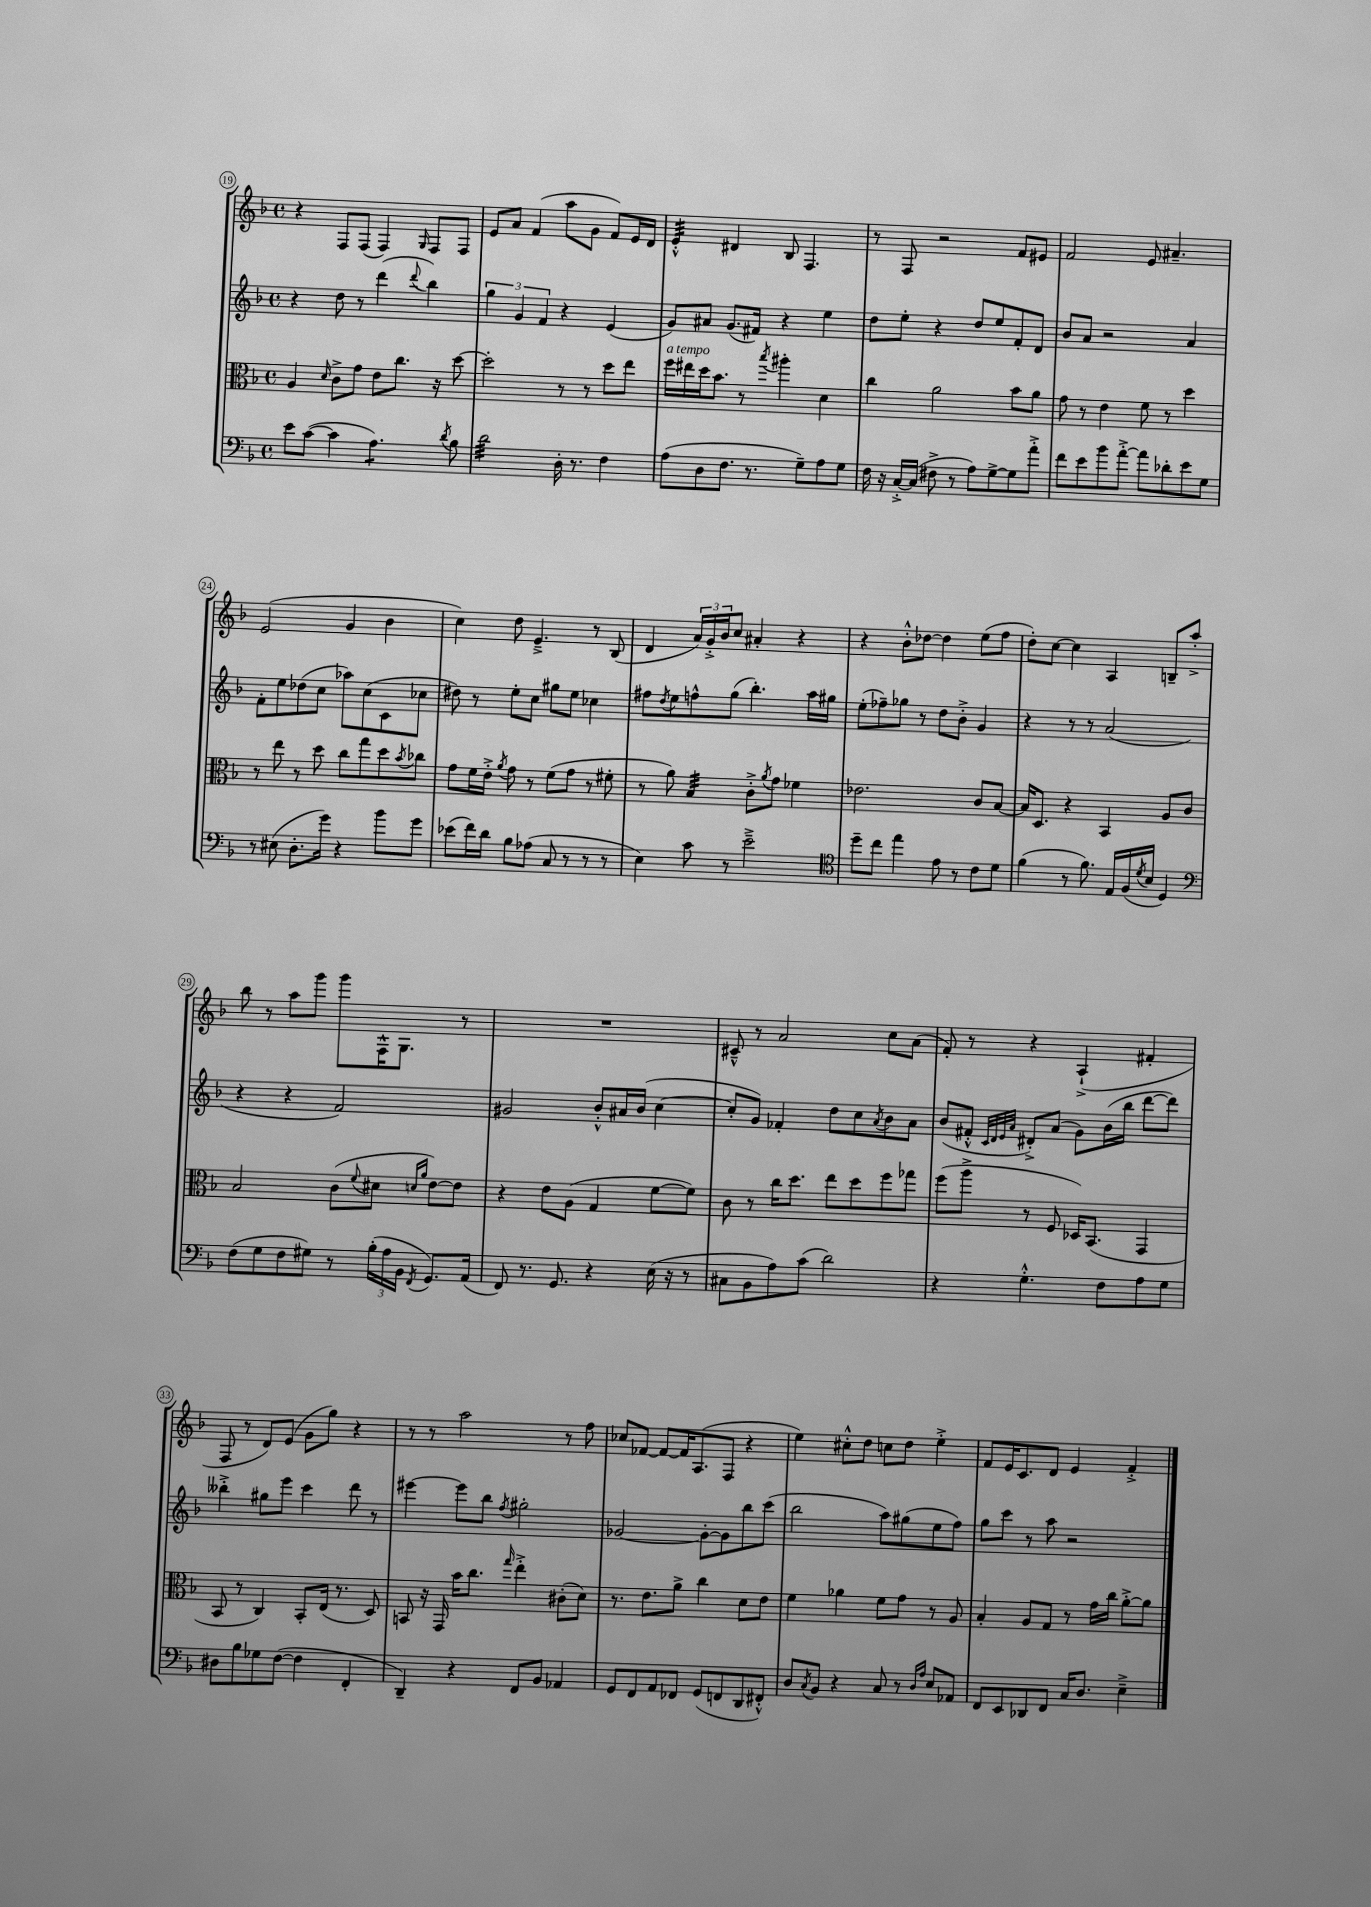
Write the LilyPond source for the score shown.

<<
\new StaffGroup <<
\new Staff = "s0" {
    \clef treble \key f \major \defaultTimeSignature \time 4/4
    r4 f8 f8( f4) \grace { g16 } f8 f8 |
    e'8 a'8 f'4( a''8 g'8 f'8) e'16 d'16 |
    e'4:32-.-^ dis'4 bes8 f4. |
    r8 f8 r2 f'8 eis'8 |
    f'2 e'8 ais'4.-- |
    e'2( g'4 bes'4 |
    c''4) d''8 e'4.---> r8 bes8( |
    d'4 \tuplet 3/2 { a'16) g'16-.-> bes'16 } c''8 ais'4-. r4 |
    r4 bes'8-.-^ des''8~ des''4 e''8( f''8 |
    d''8-.) c''8~ c''4 a4 b8-- a''8-.-> |
    bes''8 r8 a''8 g'''8 g'''8 f16-^ g8. r8 |
    R1 |
    cis'8---^ r8 a'2 c''8 a'8( |
    f'8-.) r8 r4 a4-!->( fis'4-. |
    f8 r8 d'8) e'8( g'8 g''8) r4 |
    r8 r8 a''2 r8 f''8 |
    ces''8 fes'8~ fes'8~ fes'16 a8.( f8 r4 |
    e''4) cis''8-.-^ d''8 c''8 d''8 e''4-.-> |
    f'8 e'16 c'8. d'8 e'4 f'4-.-> \bar "|." |
}
\new Staff = "s1" {
    \clef treble \key f \major \defaultTimeSignature \time 4/4
    r4 d''8 r8 d'''4( \appoggiatura { d'''8 } bes''4) |
    \tuplet 3/2 { g''4 g'4 f'4 } r4 e'4( |
    g'8) ais'8 g'8.( fis'16) r4 e''4 |
    d''8 e''8-. r4 d''8 e''8 f'8-. d'8 |
    bes'8 a'8 r2 a'4 |
    f'8-. e''8 des''8( c''8 aes''8) c''8( c'8 ces''8 |
    dis''8) r8 e''8-. c''8 gis''8 e''8 ces''4 |
    fis''8 \acciaccatura { d''8 } e''8 f''8-^ g''8( bes''4.-.) a''16 gis''16 |
    e''8-.( fes''8--) ges''8 r8 d''8 bes'8-.-> g'4 |
    r4 r8 r8 a'2( |
    r4 r4 f'2) |
    gis'2 bes'8-.-^ ais'16 bes'16( c''4~ |
    c''8-. g'8) fes'4-. d''8 c''8 \acciaccatura { a'8 } bes'8 a'8 |
    bes'8( fis'8-.-^ \grace { c'32 d'32 e'32 a'32 } dis'8-.->) a'8( g'8) bes'16( bes''16 d'''8~ d'''8) |
    beses''4-.-> gis''8 e'''8 c'''4 d'''8 r8 |
    eis'''4~ eis'''8 bes''8 \acciaccatura { f''8 } gis''2-. |
    ges'2~ ges'8~-. ges'8 bes''8 c'''8( |
    bes''2 a''8) gis''8( e''8 f''8) |
    g''8 c'''8 r8 a''8 r2 \bar "|." |
}
\new Staff = "s2" {
    \clef alto \key f \major \defaultTimeSignature \time 4/4
    a4 \grace { d'16 } c'8-> g'8 e'8 c''8. r16 d''8~ |
    d''2-. r8 r8 d''8 e''8 |
    f''16^\markup { \italic "a tempo" } eis''16 d''16 bes'8. r8 \acciaccatura { bes''8 } ais''4-. d'4 |
    c''4 a'2 bes'8 a'8 |
    g'8 r8 e'4 f'8 r8 d''4 |
    r8 e''8 r8 d''8 c''8 g''8 d''8 \acciaccatura { bes'8 } ces''8 |
    g'8 f'16 e'16-.-> \acciaccatura { a'8 } g'8 r8 f'8( g'8 r8 fis'8-. |
    r8 a'8) bes4:32 c'8-.-> \acciaccatura { a'8 } g'8 fes'4 |
    ees'2. c'8 bes8~ |
    bes16 d8. r4 bes,4 a8 c'8 |
    bes2 c'8( \appoggiatura { f'8 } dis'8 \grace { d'16 a'16 } e'8~) e'8 |
    r4 e'8 a8( g4 f'8~ f'8) |
    c'8 r8 c''16 d''8. e''8 d''8 f''8 ges''8 |
    f''8( a''8-> r8 f8 des16) bes,8.( g,4 |
    bes,8 r8 c4) bes,8-. e16( r8. d8) |
    b,8 r16 g,16 bes'16 c''8. \grace { g''16 } e''4-.-> cis'8-.( d'8) |
    r8. e'8. a'8-> c''4 d'8 e'8 |
    f'4 aes'4 f'8 g'8 r8 a8 |
    bes4-. a8 g8 r8 g'16 c''16 a'8~-.-> a'8 \bar "|." |
}
\new Staff = "s3" {
    \clef bass \key f \major \defaultTimeSignature \time 4/4
    e'8 c'8~( c'4 a4.:8) \acciaccatura { d'8 } bes8 |
    d'2:32 d16-. r8. f4 |
    a8( d8 f8. r8. g8--) a8 g8 |
    f16 r16 c16~-.-> c16( fis8-> r8 a8) g8~-> g8 a'8-.-> |
    f'8 e'8 bes'8 a'8~-.-> a'8 des'8-. e'8 g8 |
    r8 eis8( d8.-. g'16) r4 bes'8 g'8 |
    ees'8( f'16) d'16 bes8 aes8( c8 r8 r8 r8 |
    e4) c'8 r8 e'2---> |
    \clef tenor d''8-- c''8 e''4 e'8 r8 c'8 d'8 |
    f'4( r8 f'8.) e16 f16( \acciaccatura { d'8 } bes16 d4) |
    \clef bass f8( g8 f8 gis8) r8 \tuplet 3/2 { bes16-.( a16 bes,16 } \acciaccatura { f,8 } g,8.) a,16( |
    f,8) r8. g,8. r4 e16( r16 r8 |
    cis8 bes,8 a8) c'8( d'2) |
    r4 g4.-.-^ f8 a8 g8 |
    dis8 bes8 ges8 f8~( f4 f,4-. |
    d,4--) r4 f,8 bes,8 aes,4 |
    g,8 f,8 a,8 fes,8 g,8( f,8 d,8 fis,8-.-^) |
    d8 \acciaccatura { c8 } bes,8 r4 c8 r8 \grace { d16 a16 } e8 aes,8 |
    f,8 e,8 des,8 f,8 c16 d8. e4---> \bar "|." |
}
>>
>>
\layout { \context { \Score currentBarNumber = #19 \override BarNumber.stencil = #(make-stencil-circler 0.1 0.3 ly:text-interface::print) } }
